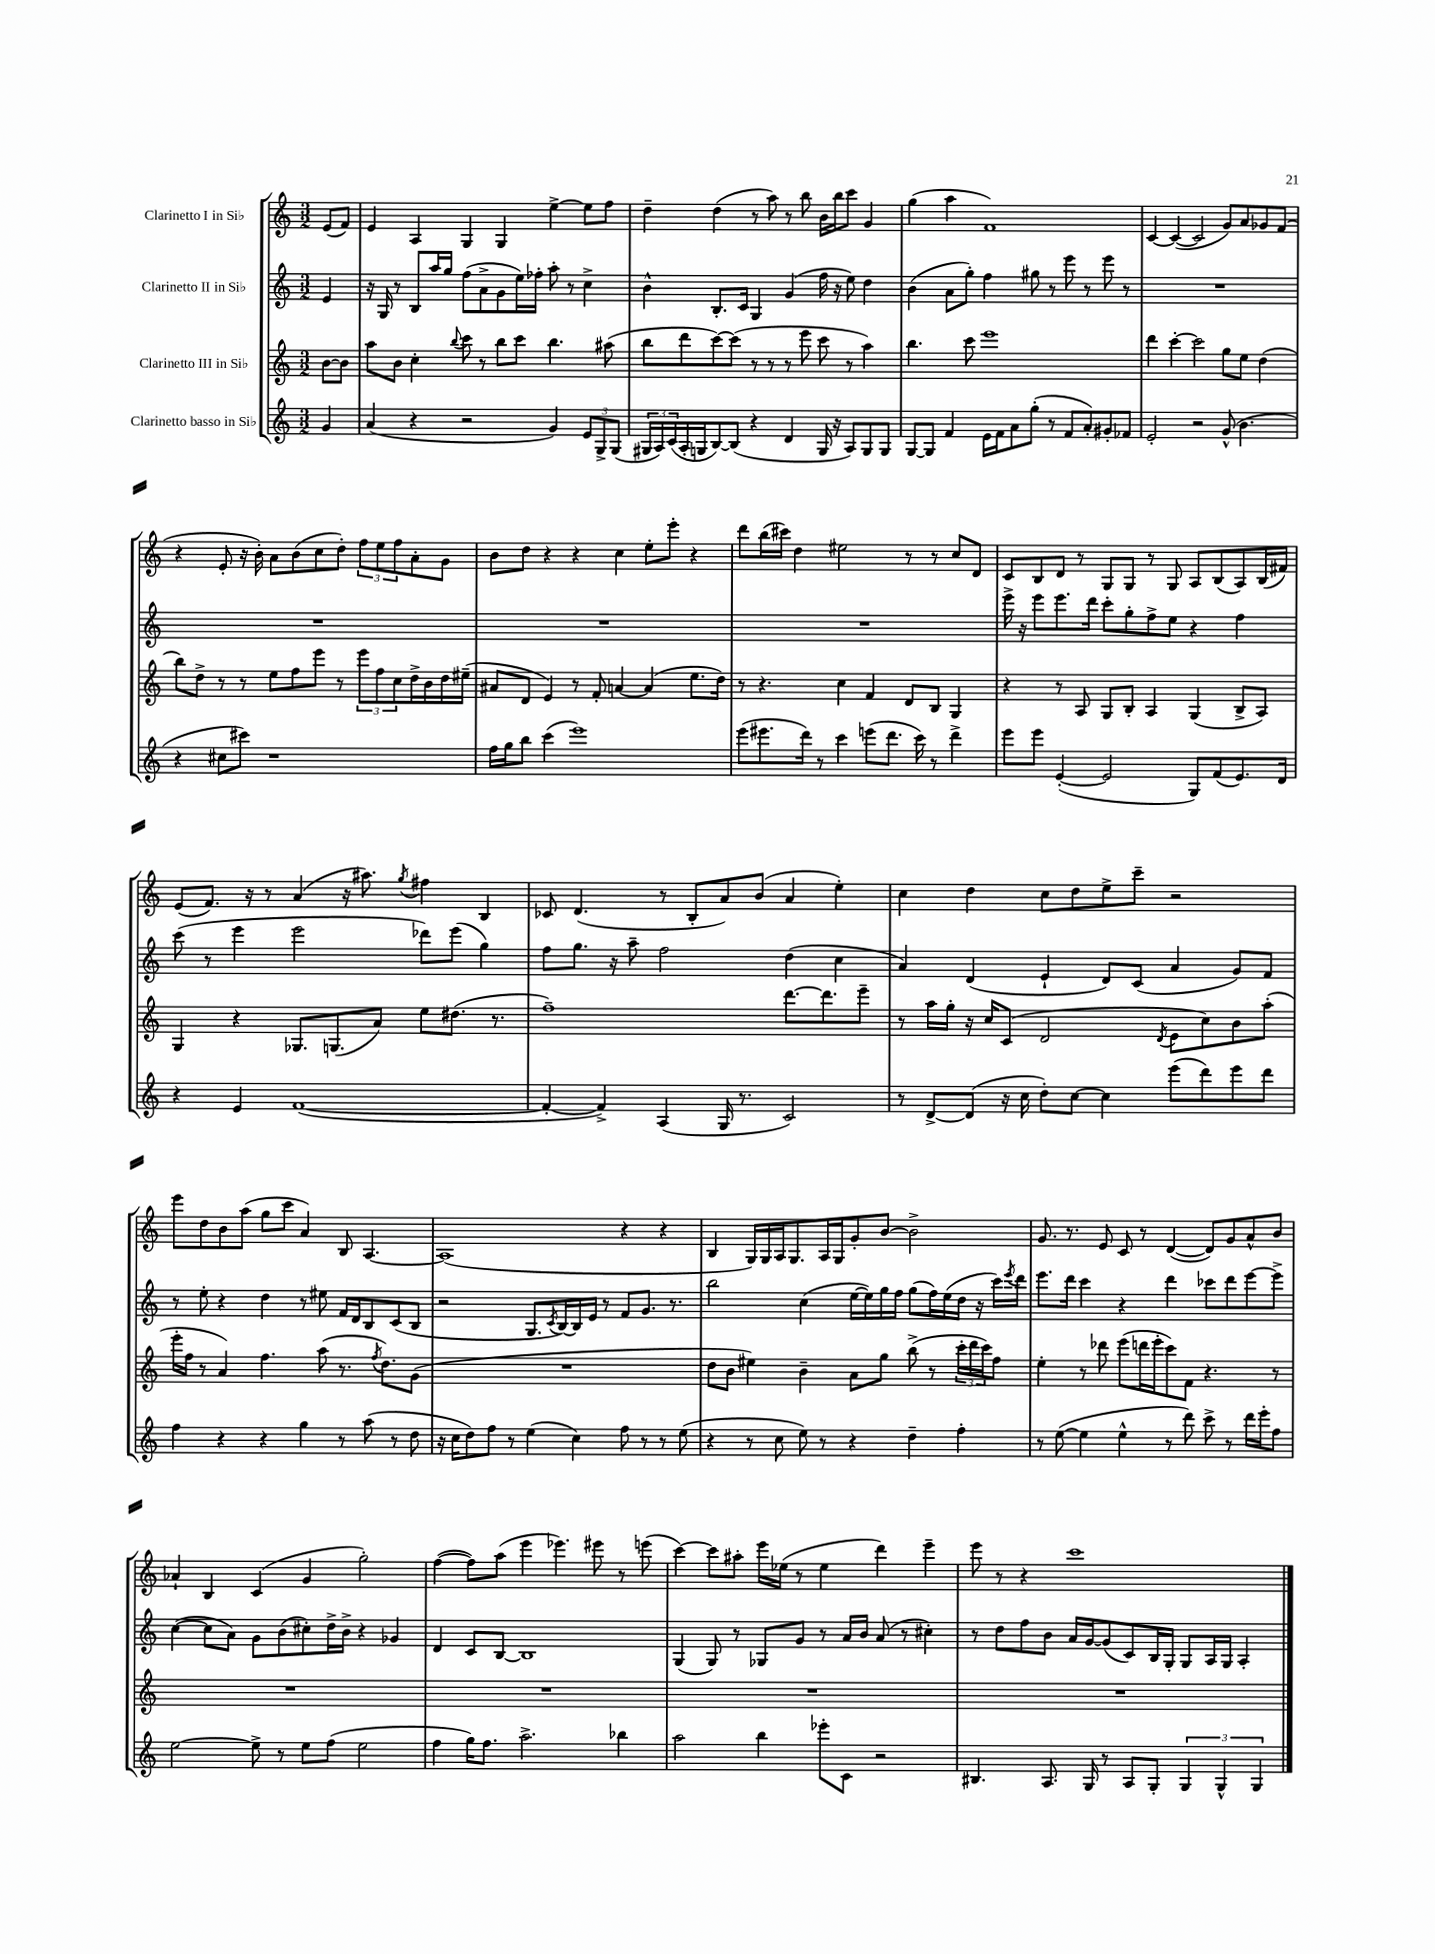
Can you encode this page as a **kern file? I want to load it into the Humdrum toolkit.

**kern	**kern	**kern	**kern
*part4	*part3	*part2	*part1
*staff4	*staff3	*staff2	*staff1
*I"Clarinetto basso in Si♭	*I"Clarinetto III in Si♭	*I"Clarinetto II in Si♭	*I"Clarinetto I in Si♭
*clefG2	*clefG2	*clefG2	*clefG2
*k[]	*k[]	*k[]	*k[]
*M3/2	*M3/2	*M3/2	*M3/2
=	=	=	=
4g/	[8b\L	4e/	(8e/L
.	8b\J]	.	8f/J)
=1	=1	=1	=1
(4a/	8aa\L	16r	4e/
.	.	16G/	.
.	8b\J	8r	.
4r	4cc'\	8B/L	4A/
.	.	16aa/L	.
.	.	16gg/JJ	.
.	8qqbb/	.	.
2r	8ccc\	(8ff\L	4G/
.	8r	8a^\	.
.	8bb\L	8g\	4G/
.	8ccc\J	16ee\L)	.
.	.	16ff-X'\JJ	.
4g/)	4.bb\	8aa'\	[4ee^\
.	.	8r	.
12e/L	.	4cc^\	8ee\L]
12G^/	.	.	.
.	(8aa#X\	.	8ff\J
(12G/J	.	.	.
=2	=2	=2	=2
24G#X/LL	8bb\L	4b^^\	4dd~\
24A/)	.	.	.
(24c/	.	.	.
16A'/	8ddd\	.	.
16Gn/J	.	.	.
[8B/)	[8ccc\)	8.B'/L	(4dd\
(8B/J]	(8ccc\J]	.	.
.	.	16c/Jk	.
4r	8r	4G/	8r
.	8r	.	8aa\)
4d/	8r	(4g/	8r
.	8eee\	.	8bb\
16G/	8ccc\	16ff\	16b\LL
16r	.	16r	16bb\J
8A/L)	8r	8ee\)	8ccc\J
8G/	4aa\)	4dd\	4g/
8G/J	.	.	.
=3	=3	=3	=3
[8G/L	4.bb\	(4b\	(4gg\
8G/J]	.	.	.
4f/	.	8a\L	4aa\
.	8ccc\	8gg'\J)	.
16e\LL	1eee	4ff\	1f)
16f\J	.	.	.
8a\	.	.	.
(8gg'\J	.	8gg#X\	.
8r	.	8r	.
8f/L	.	8eee\	.
8a'/)	.	8r	.
8g#X'/	.	8eee\	.
8f-X/J	.	8r	.
=4	=4	=4	=4
2e'/	4ddd\	1.r	[4c/
.	[4ccc'\	.	(4c/_
2r	2ccc\]	.	2c/]
(8g^^/	8gg\L	.	8g/L)
4.b\	8ee\J	.	8a/
.	(4dd\	.	8g-X/
.	.	.	(8f/J
!!LO:LB:g=z
=5	=5	=5	=5
4r	8bb\L)	1.r	4r
.	8dd^\J	.	.
8cc#X\L	8r	.	8e'/
8ccc#X\J)	8r	.	16r
.	.	.	16b'\)
1r	8ee\L	.	8a\L
.	8ff\	.	(8b\
.	8eee\J	.	8cc\
.	8r	.	8dd'\J)
.	12eee\L	.	12ff\L
.	12ff\	.	12ee\
.	12cc\	.	12ff\
.	16dd^\L	.	8a'\
.	16b\	.	.
.	16dd\	.	8g\J
.	(16ee#X~\JJ	.	.
=6	=6	=6	=6
16ff\LL	8a#X/L	1.r	8b\L
16gg\J	.	.	.
8bb\J	8d/J	.	8dd\J
(4ccc\	4e/)	.	4r
1eee)	8r	.	4r
.	8f'/	.	.
.	[4an/	.	4cc\
.	(4a/]	.	8ee'\L
.	.	.	8eee'\J
.	8.ee\L	.	4r
.	16dd\Jk)	.	.
=7	=7	=7	=7
(8eee\L	8r	1.r	8ddd\L
8.eee#X\	4.r	.	(16bb\L
.	.	.	16ccc#X\JJ)
.	.	.	4dd\
16ddd\Jk)	.	.	.
8r	.	.	.
4ccc\	4cc\	.	2ee#X\
(8eeen\L	4f/	.	.
8.ddd\J	.	.	.
.	8d/L	.	8r
16ccc\)	.	.	.
8r	8B/J	.	8r
4ddd^\	4G/	.	8cc/L
.	.	.	8d/J
=8	=8	=8	=8
8eee\L	4r	16eee^\	8c/L
.	.	16r	.
8eee\J	.	8eee\L	8B/
([4e'/	8r	8.eee\	8d/J
.	8A/	.	8r
.	.	16ddd\Jk	.
2e/]	8G/L	8ccc'\L	8G/L
.	8B'/J	8gg'\	8G/J
.	4A/	8ff^\	8r
.	.	8ee\J	8G/
8G/L)	(4G/	4r	8A/L
(8f/	.	.	(8B/
8.e/)	8B^/L	4ff\	8A/)
.	8A/J)	.	(16B/L
16d/Jk	.	.	16f#X/JJ)
!!LO:LB:g=z
=9	=9	=9	=9
4r	4G/	(8ccc\	(8e/L
.	.	8r	8.f/J)
4e/	4r	4eee\	.
.	.	.	16r
.	.	.	8r
([1f	8.G-X/L	2eee\	(4a/
.	(8.Gn/	.	.
.	.	.	16r
.	.	.	8.aa#X\)
.	8a/J)	.	.
.	.	.	8qgg/
.	8ee\L	8ddd-X\L)	4ff#X\
.	(8.dd#X\J	(8eee\J	.
.	.	4gg\)	4B/
.	8.r	.	.
=10	=10	=10	=10
4f'/_	1ff~)	8ff\L	8c-X/
.	.	8.gg\J	(4.d/
4f^/])	.	.	.
.	.	16r	.
.	.	8aa~\	.
(4A/	.	2ff\	8r
.	.	.	8B'/L
16G/	.	.	8a/)
8.r	.	.	.
.	.	.	(8b/J
2c/)	[8.ddd\L	(4dd\	4a/
.	8.ddd\]	.	.
.	.	4cc\	4ee'\)
.	8eee~\J	.	.
=11	=11	=11	=11
8r	8r	4a/)	4cc\
[8d^/L	16aa\LL	.	.
.	16gg'\JJ	.	.
(8d/J]	16r	(4d/	4dd\
.	16cc/KL	.	.
16r	(8c/J	.	.
16cc\	.	.	.
8dd'\L)	2d/	4e`/	8cc\L
[8cc\J	.	.	8dd\
4cc\]	.	8d/L)	8ee^\
.	.	(8c/J	8ccc~\J
.	8qd/	.	.
(8eee\L	8e\L	4a/	2r
8ddd\)	8cc\)	.	.
8eee\	8b\	8g/L)	.
8ddd\J	(8aa'\J	8f/J	.
!!LO:LB:g=z
=12	=12	=12	=12
4ff\	16eee'\LL	8r	8eee\L
.	16ff\JJ	.	.
.	8r	8ee'\	8dd\
4r	4a/)	4r	8b\
.	.	.	(8aa\J
4r	4.ff\	4dd\	8gg\L
.	.	.	8ccc\J
4gg\	.	8r	4a/)
.	(8aa\	8ee#X\	.
8r	8.r	16f/LL	8B/
.	.	16d/J	.
(8aa\	.	8B/	[4.A/
.	8qff/	.	.
.	8.dd\L)	.	.
8r	.	(8c/	.
8dd\	(8g\J	8B/J	.
=13	=13	=13	=13
16r	1.r	2r	(1A]
16cc\KL	.	.	.
8dd\)	.	.	.
8ff\J	.	.	.
8r	.	.	.
(4ee\	.	8.G/L	.
.	.	8qc/	.
.	.	[16B/L)	.
4cc\)	.	16B/]	.
.	.	16e/JJ	.
.	.	8r	.
8ff\	.	8f/L	4r
8r	.	8.g/J	.
8r	.	.	4r
.	.	8.r	.
(8ee\	.	.	.
=14	=14	=14	=14
4r	8dd\L	2bb\	4B/
.	8b\J	.	.
8r	4ee#X\)	.	16G/LL)
.	.	.	16G/
8cc\	.	.	16A/J
.	.	.	8.G/
8ee\)	4b~\	(4cc\	.
8r	.	.	16A/L
.	.	.	16G/J
4r	8a\L	[16ee\LL	8g'/
.	.	16ee\])	.
.	8gg\J	16gg\	[8b/J
.	.	16ff\JJ	.
4dd~\	(8bb^\	(8gg\L	2b^\]
.	8r	16ff\L)	.
.	.	(16ee\	.
4ff'\	24ccc'\LL	16dd\JJ	.
.	24ddd\	.	.
.	.	16r	.
.	24ccc\J)	.	.
.	8ff\J	16ccc\LL)	.
.	.	8qeee/	.
.	.	16ddd\JJ	.
=15	=15	=15	=15
8r	4ee'\	8.eee\L	8.g/
([8ee\	.	.	.
.	.	16ddd\Jk	8.r
4ee\]	8r	4ccc\	.
.	8ddd-X\	.	8e/
4ee^^\	(8eee\L	4r	8c/
.	16dddn\L	.	8r
.	16eee'\J	.	.
8r	8ccc\)	4ddd\	([4d/
8ddd\)	8f\J	.	.
8ccc^\	4.r	8ccc-X\L	8d/L])
8r	.	8ddd\	8g/
16ddd\LL	.	[8eee\	8a^^/
16eee'\J	.	.	.
8ff\J	8r	8eee^\J]	8b/J
!!LO:LB:g=z
=16	=16	=16	=16
[2ee\	1.r	([4cc\	4a-X`/
.	.	8cc\L]	4B/
.	.	8a\J)	.
8ee^\]	.	8g\L	(4c/
8r	.	(8b\	.
8ee\L	.	8cc#X'\)	4g/
(8ff\J	.	16dd^\L	.
.	.	16b^\JJ	.
2ee\	.	4r	2gg'\)
.	.	4g-X/	.
=17	=17	=17	=17
4ff\	1.r	4d/	([4ff\
16gg\KL)	.	8c/L	8ff\L])
8.ff\J	.	.	.
.	.	[8B/J	(8aa\J
2.aa^\	.	1B]	4eee\
.	.	.	4.eee-X\)
.	.	.	8eee#X\
4bb-X\	.	.	8r
.	.	.	(8eeen\
=18	=18	=18	=18
2aa\	1.r	(4G/	[4ccc\)
.	.	8G/)	8ccc\L]
.	.	8r	8aa#X'\J
4bb\	.	8G-X/L	16eee\LL
.	.	.	(16ee-X\JJ
.	.	8g/J	8r
8eee-X'\L	.	8r	4ee-\
8c\J	.	16a/LL	.
.	.	16b/JJ	.
2r	.	(8a/	4ddd\)
.	.	8r	.
.	.	4cc#X'\)	4eee~\
=19	=19	=19	=19
4.B#X/	1.r	8r	8eee\
.	.	8dd\L	8r
.	.	8ff\	4r
8.A/	.	8b\J	.
.	.	16a/LL	1ccc
16G/	.	[16g/J	.
8r	.	(8g/]	.
8A/L	.	8c/)	.
8G'/J	.	16B/L	.
.	.	16G'/JJ	.
6G/	.	8G/L	.
.	.	16A/L	.
6G^^/	.	.	.
.	.	16G/JJ	.
.	.	4A'/	.
6G/	.	.	.
==	==	==	==
*-	*-	*-	*-
